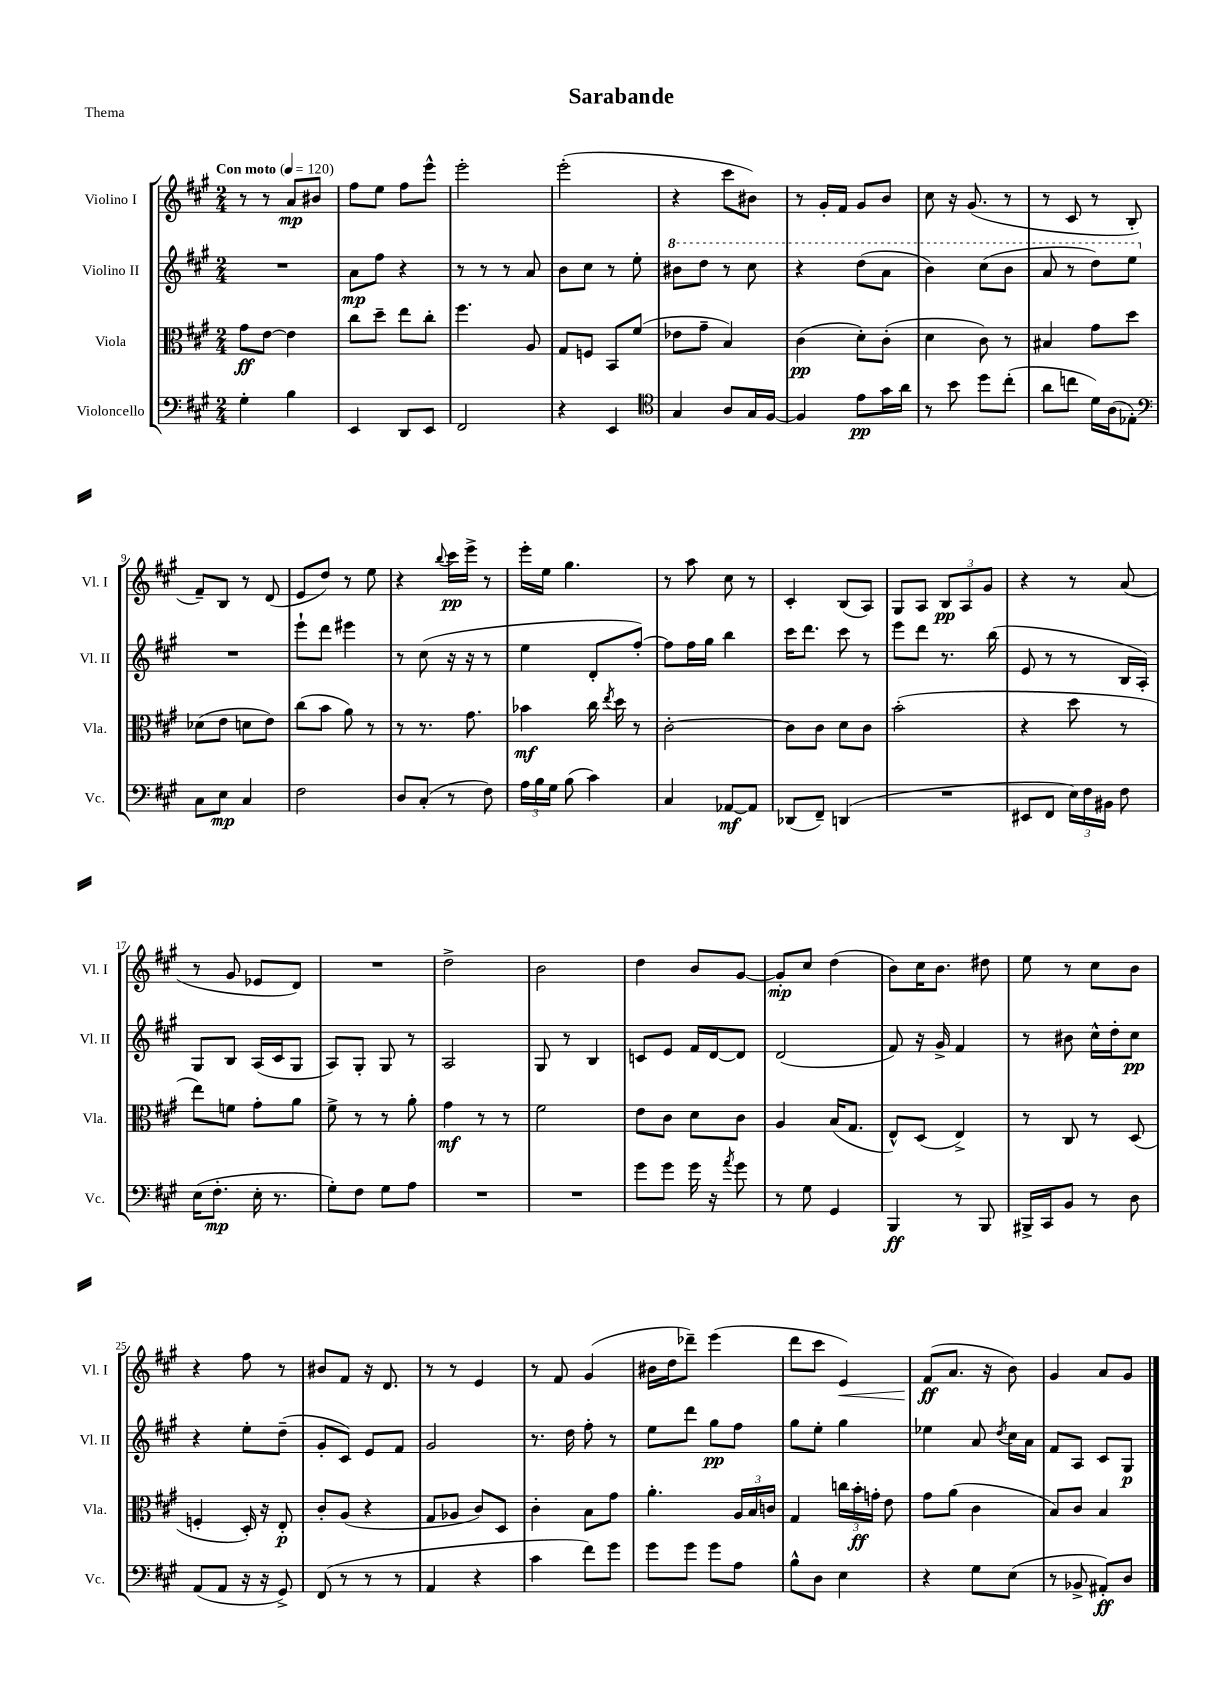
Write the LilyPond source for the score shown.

\header { title = "Sarabande" piece = "Thema" }
<<
\new StaffGroup <<
\new Staff = "s0" \with { instrumentName = "Violino I" shortInstrumentName = "Vl. I" } {
    \clef treble \key a \major \numericTimeSignature \time 2/4 \tempo "Con moto" 4 = 120
    \autoBeamOff r8 r8 a'8[\mp bis'8] |
    fis''8[ e''8] fis''8[ e'''8]-^ |
    e'''2-. |
    e'''2-.( |
    r4 cis'''8[ bis'8]) |
    r8 gis'16[-. fis'16] gis'8[ b'8] |
    cis''8 r16 gis'8.( r8 |
    r8 cis'8 r8 b8-. |
    fis'8[--) b8] r8 d'8( |
    e'8[ d''8]) r8 e''8 |
    r4 \appoggiatura { b''8 } cis'''16[\pp e'''16]-> r8 |
    e'''16[-. e''16] gis''4. |
    r8 a''8 cis''8 r8 |
    cis'4-. b8[( a8]) |
    gis8[ a8] \tuplet 3/2 { b8[\pp a8 gis'8] } |
    r4 r8 a'8( |
    r8 gis'8 ees'8[ d'8]) |
    R2 |
    d''2-> |
    b'2 |
    d''4 b'8[ gis'8]~ |
    gis'8[-.\mp cis''8] d''4( |
    b'8[) cis''16 b'8.] dis''8 |
    e''8 r8 cis''8[ b'8] |
    r4 fis''8 r8 |
    bis'8[ fis'8] r16 d'8. |
    r8 r8 e'4 |
    r8 fis'8 gis'4( |
    bis'16[ d''16 des'''8]--) e'''4( |
    d'''8[ cis'''8] e'4\<) |
    fis'8[\ff\!( a'8.] r16 b'8) |
    gis'4 a'8[ gis'8] \bar "|." |
}
\new Staff = "s1" \with { instrumentName = "Violino II" shortInstrumentName = "Vl. II" } {
    \clef treble \key a \major \numericTimeSignature \time 2/4
    \autoBeamOff R2 |
    a'8[\mp fis''8] r4 |
    r8 r8 r8 a'8 |
    b'8[ cis''8] r8 e''8-. |
    \ottava #1 bis''8[ d'''8] r8 cis'''8 |
    r4 d'''8[( a''8] |
    b''4) cis'''8[( b''8] |
    a''8 r8 d'''8[) e'''8] \ottava #0 |
    R2 |
    e'''8[-! d'''8] eis'''4 |
    r8 cis''8( r16 r16 r8 |
    e''4 d'8[-. fis''8]~-.) |
    fis''8[ fis''16 gis''16] b''4 |
    cis'''16[ d'''8.] cis'''8 r8 |
    e'''8[ d'''8] r8. b''16( |
    e'8 r8 r8 b16[ a16]-.) |
    gis8[ b8] a16[( cis'16 gis8] |
    a8[) gis8]-. gis8 r8 |
    a2 |
    gis8 r8 b4 |
    c'8[ e'8] fis'16[ d'16~ d'8] |
    d'2( |
    fis'8) r16 gis'16-> fis'4 |
    r8 bis'8 cis''16[-^ d''16-. cis''8]\pp |
    r4 e''8[-. d''8]--( |
    gis'8[-. cis'8]) e'8[ fis'8] |
    gis'2 |
    r8. d''16 fis''8-. r8 |
    e''8[ d'''8] gis''8[\pp fis''8] |
    gis''8[ e''8]-. gis''4 |
    ees''4 a'8 \acciaccatura { d''8 } cis''16[ a'16] |
    fis'8[ a8] cis'8[ gis8]\p \bar "|." |
}
\new Staff = "s2" \with { instrumentName = "Viola" shortInstrumentName = "Vla." } {
    \clef alto \key a \major \numericTimeSignature \time 2/4
    \autoBeamOff gis'8[\ff e'8]~ e'4 |
    cis''8[ d''8]-- e''8[ cis''8]-. |
    fis''4. a8 |
    gis8[ f8] b,8[ fis'8]( |
    ees'8[ gis'8]-- b4) |
    cis'4\pp( d'8[-.) cis'8]-.( |
    d'4 cis'8) r8 |
    bis4 gis'8[ d''8] |
    des'8[( e'8] d'8[ e'8]) |
    cis''8[( b'8] a'8) r8 |
    r8 r8. gis'8. |
    bes'4\mf cis''16 \acciaccatura { e''8 } d''16 r8 |
    cis'2~-. |
    cis'8[ cis'8] d'8[ cis'8] |
    b'2-.( |
    r4 d''8 r8 |
    e''8[) f'8] gis'8[-. a'8] |
    fis'8-> r8 r8 a'8-. |
    gis'4\mf r8 r8 |
    fis'2 |
    e'8[ cis'8] d'8[ cis'8] |
    a4 b16[( gis8.] |
    e8[-^) d8]( e4->) |
    r8 cis8 r8 d8( |
    f4-. d16-.) r16 e8-.\p |
    cis'8[-. a8]( r4 |
    gis8[ aes8] cis'8[) d8] |
    cis'4-. b8[ gis'8] |
    a'4.-. \tuplet 3/2 { a16[ b16 c'16] } |
    gis4 \tuplet 3/2 { c''16[ b'16-.\ff g'16]-. } e'8 |
    gis'8[ a'8]( cis'4 |
    b8[) cis'8] b4 \bar "|." |
}
\new Staff = "s3" \with { instrumentName = "Violoncello" shortInstrumentName = "Vc." } {
    \clef bass \key a \major \numericTimeSignature \time 2/4
    \autoBeamOff gis4-. b4 |
    e,4 d,8[ e,8] |
    fis,2 |
    r4 e,4 |
    \clef tenor gis4 a8[ gis16 fis16]~ |
    fis4 e'8[\pp gis'16 a'16] |
    r8 b'8 d''8[ cis''8]-.( |
    a'8[ c''8] d'16[) a16( ees8]-.) |
    \clef bass cis8[ e8]\mp cis4 |
    fis2 |
    d8[ cis8]-.( r8 fis8) |
    \tuplet 3/2 { a16[ b16 gis16] } b8( cis'4) |
    cis4 aes,8[~\mf aes,8] |
    des,8[( fis,8]--) d,4( |
    R2 |
    eis,8[ fis,8] \tuplet 3/2 { e16[) fis16 bis,16] } fis8 |
    e16[( fis8.]-.\mp e16-. r8. |
    gis8[-.) fis8] gis8[ a8] |
    R2 |
    R2 |
    gis'8[ gis'8] gis'16 r16 \acciaccatura { a'8 } gis'8 |
    r8 gis8 gis,4 |
    b,,4\ff r8 b,,8 |
    bis,,16[-> cis,16 b,8] r8 d8 |
    a,8[( a,8] r16 r16 gis,8->) |
    fis,8( r8 r8 r8 |
    a,4 r4 |
    cis'4 fis'8[) gis'8] |
    gis'8[ gis'8] gis'8[ a8] |
    b8[-^ d8] e4 |
    r4 gis8[ e8]( |
    r8 bes,8-> ais,8[-.\ff) d8] \bar "|." |
}
>>
>>
